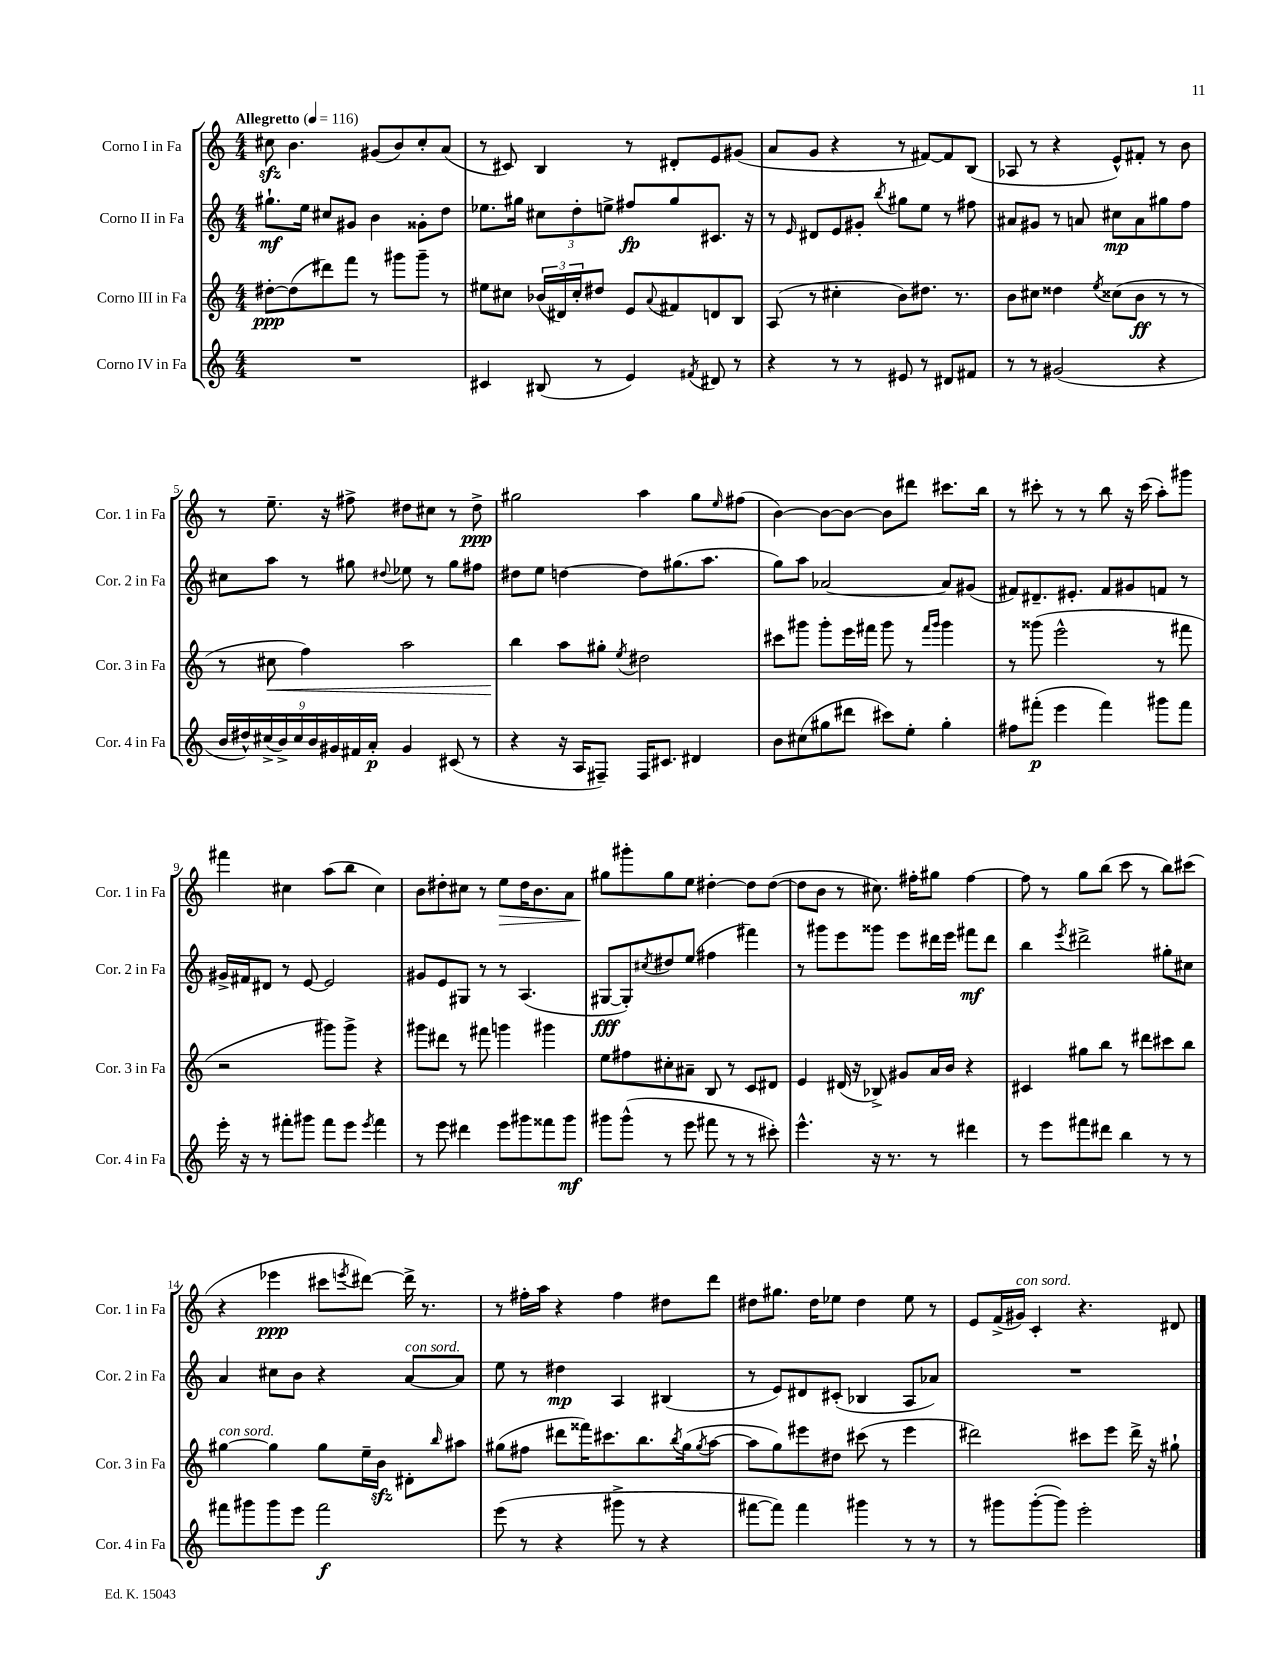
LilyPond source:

<<
\new StaffGroup <<
\new Staff = "s0" \with { instrumentName = "Corno I in Fa" shortInstrumentName = "Cor. 1 in Fa" } {
    \clef treble \key c \major \numericTimeSignature \time 4/4 \tempo "Allegretto" 4 = 116
    cis''8\sfz b'4. gis'8( b'8) cis''8-. a'8( |
    r8 cis'8) b4 r8 dis'8-. e'8 gis'8( |
    a'8 g'8 r4 r8 fis'8~) fis'8 b8( |
    aes8 r8 r4 e'8-^) fis'8-. r8 b'8 |
    r8 e''8.-- r16 fis''8-> dis''8 cis''8 r8 dis''8->\ppp |
    gis''2 a''4 gis''8 \grace { e''16 } fis''8( |
    b'4~) b'8~ b'8~ b'8 dis'''8 cis'''8. b''16 |
    r8 cis'''8-. r8 r8 b''8 r16 cis'''16( a''8-.) gis'''8 |
    fis'''4 cis''4 a''8( b''8 cis''4) |
    b'8 dis''8-. cis''8 r8 e''8\> dis''16 b'8. a'8 |
    gis''8\! gis'''8-. gis''8 e''8 dis''4~-. dis''8 dis''8~( |
    dis''8 b'8 r8 cis''8.) fis''16-. gis''8 fis''4~ |
    fis''8 r8 g''8 b''8( c'''8 r8 b''8) cis'''8( |
    r4 ees'''4\ppp cis'''8 \acciaccatura { e'''8 } dis'''8~) dis'''16-> r8. |
    r8 fis''16-. a''16 r4 fis''4 dis''8 d'''8 |
    dis''8 gis''8. dis''16 ees''8 dis''4 ees''8 r8 |
    e'8 f'16->( gis'16^\markup { \italic "con sord." }) c'4-. r4. dis'8 \bar "|." |
}
\new Staff = "s1" \with { instrumentName = "Corno II in Fa" shortInstrumentName = "Cor. 2 in Fa" } {
    \clef treble \key c \major \numericTimeSignature \time 4/4
    gis''8.-!\mf e''16 cis''8 gis'8 b'4 gisis'8-. d''8 |
    ees''8. gis''16 \tuplet 3/2 { cis''8 d''8-. e''8-> } fis''8\fp gis''8 cis'8. r16 |
    r8 \grace { e'16 } dis'8 e'8 gis'8-. \acciaccatura { b''8 } gis''8 e''8 r8 fis''8 |
    ais'8 gis'8 r8 a'8 cis''8\mp a'8 gis''8 f''8 |
    cis''8 a''8 r8 gis''8 \appoggiatura { dis''8 } ees''8 r8 gis''8 fis''8 |
    dis''8 e''8 d''4~ d''8 gis''8.( a''8. |
    g''8) a''8 aes'2~ aes'8 gis'8( |
    fis'8) dis'8.-- eis'8.-. fis'8 gis'8 f'8 r8 |
    gis'16-> fis'16 dis'8 r8 e'8~ e'2 |
    gis'8 e'8 gis8 r8 r8 a4.( |
    gis8~\fff gis8-.) \acciaccatura { cis''8 } dis''8 e''8( fis''4 fis'''4) |
    r8 gis'''8 e'''8 gisis'''8 e'''8 dis'''16 e'''16 fis'''8\mf dis'''8 |
    b''4 \acciaccatura { e'''8 } dis'''2-> gis''8-. cis''8 |
    a'4 cis''8 b'8 r4 a'8~^\markup { \italic "con sord." } a'8 |
    e''8 r8 dis''4\mp a4 bis4( |
    r8 e'8) dis'8 cis'8-.( bes4 a8 aes'8) |
    R1 \bar "|." |
}
\new Staff = "s2" \with { instrumentName = "Corno III in Fa" shortInstrumentName = "Cor. 3 in Fa" } {
    \clef treble \key c \major \numericTimeSignature \time 4/4
    dis''8~-.\ppp dis''8( dis'''8) f'''8 r8 gis'''8 gis'''8-- r8 |
    eis''8 cis''8 \tuplet 3/2 { bes'16( dis'16) cis''16-. } dis''8 e'8 \appoggiatura { a'8 } fis'8 d'8 b8 |
    a8( r8 cis''4-. b'8) dis''8. r8. |
    b'8 cis''8 disis''4 \acciaccatura { e''8 } cisis''8( b'8\ff r8 r8 |
    r8 cis''8\< f''4) a''2 |
    b''4\! a''8 gis''8-. \acciaccatura { e''8 } dis''2 |
    cis'''8 gis'''8 gis'''8-. e'''16 fis'''16 gis'''8 r8 \grace { fis'''16 gis'''16 } gis'''4 |
    r8 gisis'''8( e'''2-^ r8 fis'''8 |
    r2 gis'''8) gis'''8-> r4 |
    gis'''8 dis'''8 r8 fis'''8 g'''4 gis'''4 |
    e''8 fis''8 cis''8-. ais'8-- b8 r8 c'8 dis'8 |
    e'4 dis'16( r16 bes8->) gis'8 a'16 b'16 r4 |
    cis'4 gis''8 b''8 r8 dis'''8 cis'''8 b''8 |
    gis''4~^\markup { \italic "con sord." } gis''4 gis''8 e''16-- b'16\sfz dis'8-. \grace { b''16 } ais''8 |
    gis''8( fis''8 dis'''8 fisis'''16) cis'''8. b''8. \acciaccatura { b''8 } gis''16( \acciaccatura { gis''8 } a''8~ |
    a''8 g''8) eis'''8 dis''8 cis'''8( r8 eis'''4 |
    dis'''2) cis'''8 e'''8 dis'''16-> r16 gis''8-! \bar "|." |
}
\new Staff = "s3" \with { instrumentName = "Corno IV in Fa" shortInstrumentName = "Cor. 4 in Fa" } {
    \clef treble \key c \major \numericTimeSignature \time 4/4
    R1 |
    cis'4 bis8( r8 e'4) \acciaccatura { fis'8 } dis'8 r8 |
    r4 r8 r8 eis'8 r8 dis'8 fis'8 |
    r8 r8 gis'2( r4 |
    \tuplet 9/8 { b'16 dis''16-^) cis''16->( b'16->) cis''16 b'16 gis'16 fis'16 a'16-.\p } gis'4 cis'8( r8 |
    r4 r16 a16 fis8--) fis16 cis'8. dis'4 |
    b'8 cis''8( gis''8 dis'''8 cis'''8) e''8-. gis''4-. |
    fis''8 fis'''8-.\p( e'''4 fis'''4) gis'''8 fis'''8 |
    e'''16-. r16 r8 fis'''8-. gis'''8 fis'''8 e'''8 \acciaccatura { e'''8 } fis'''4 |
    r8 e'''8 dis'''4 e'''8 gis'''8 fisis'''8 gis'''8\mf |
    gis'''8 gis'''8-^( r8 e'''8 fis'''8 r8 r8 cis'''8-.) |
    e'''4.-^ r16 r8. r8 dis'''4 |
    r8 e'''8 fis'''8 dis'''8 b''4 r8 r8 |
    fis'''8 gis'''8 gis'''8 e'''8 fis'''2\f |
    e'''8( r8 r4 gis'''8-> r8 r4 |
    fis'''8~ fis'''8) fis'''4 gis'''4 r8 r8 |
    r8 gis'''8 gis'''8~-.( gis'''8) e'''2-. \bar "|." |
}
>>
>>
